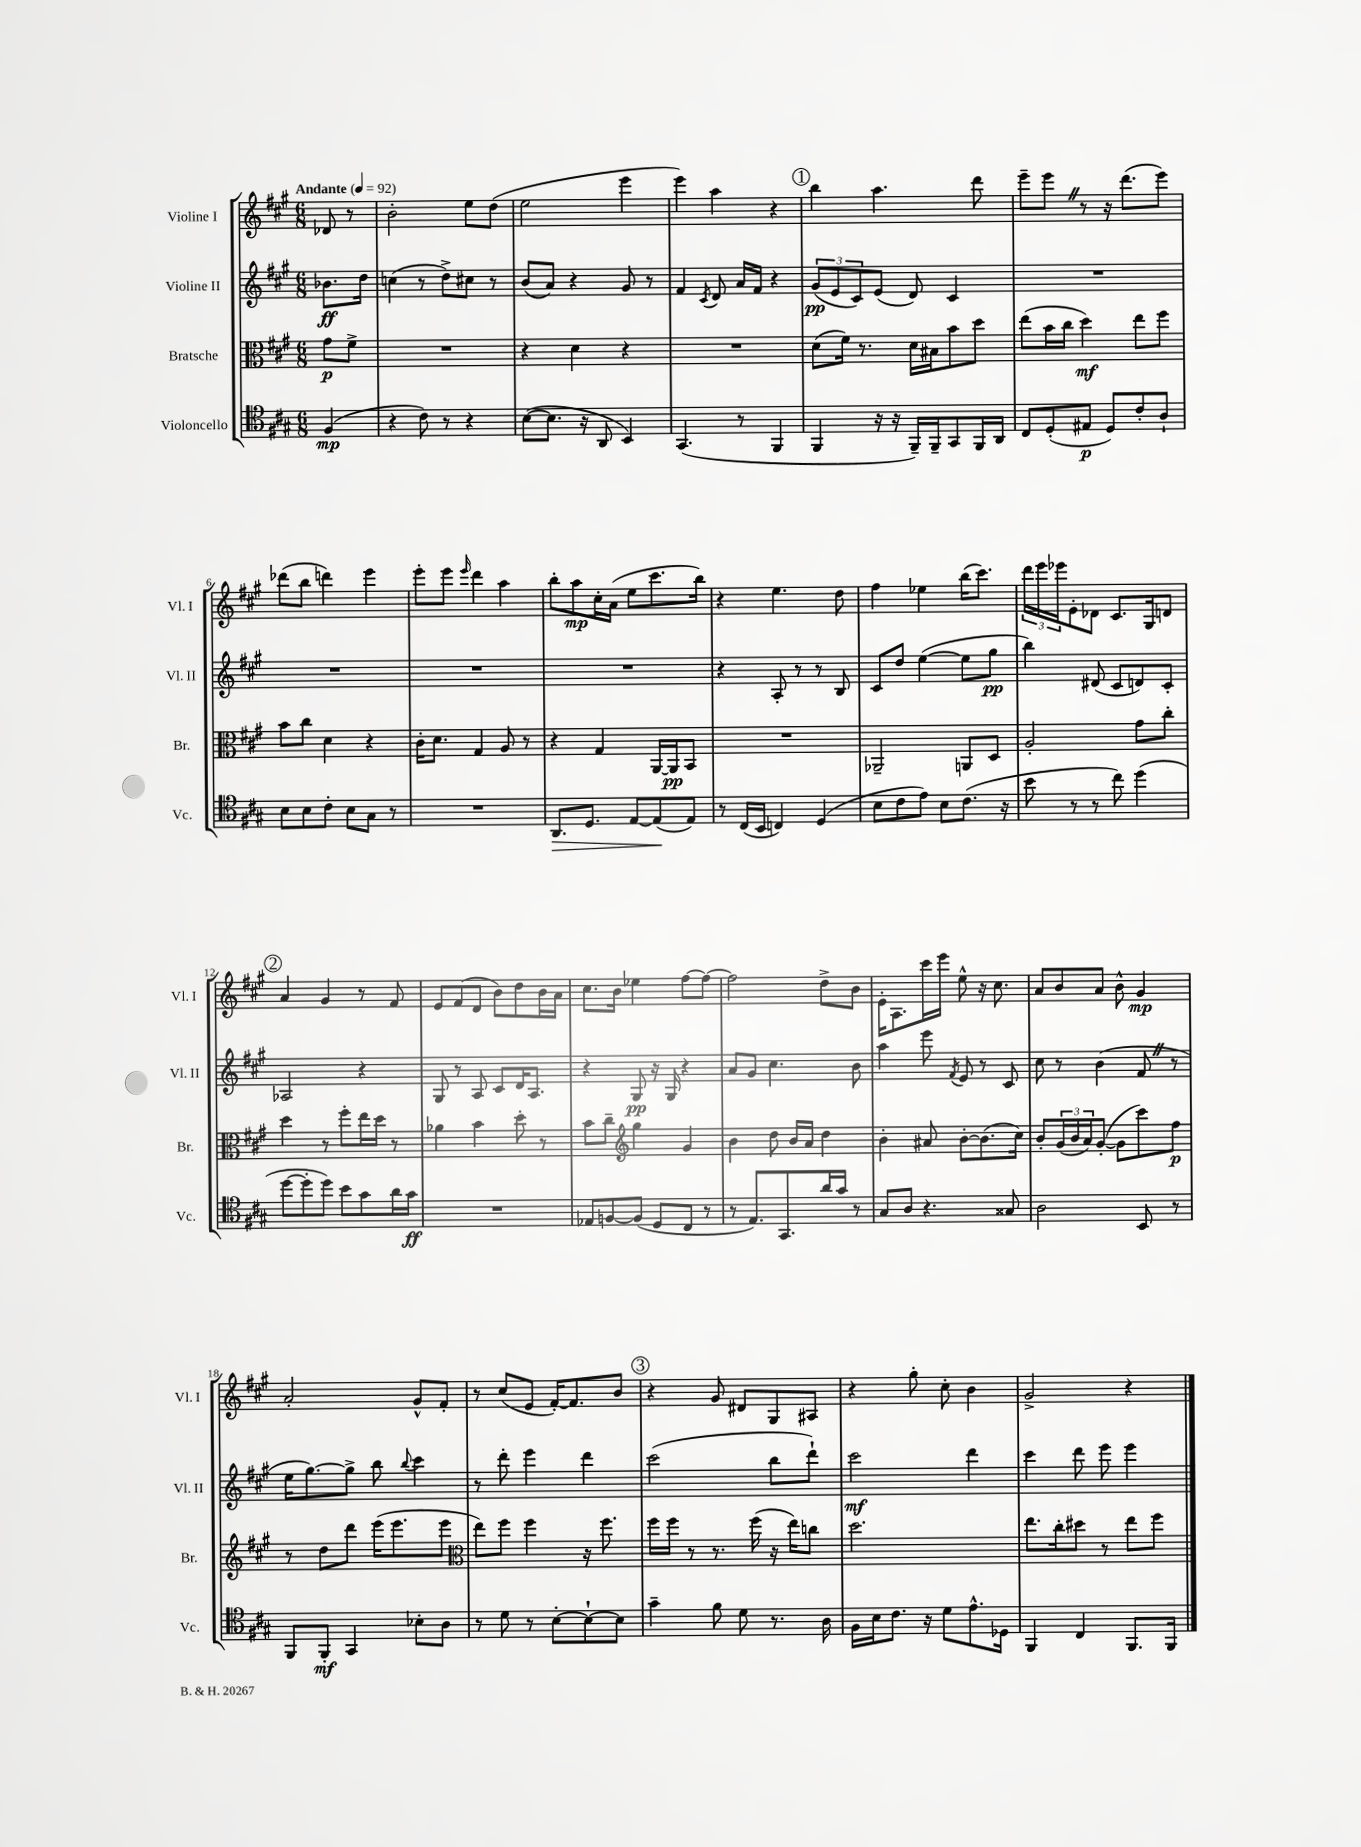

**kern	**kern	**kern	**kern
*staff4	*staff3	*staff2	*staff1
*clefC4	*clefC3	*clefG2	*clefG2
*k[f#c#g#]	*k[f#c#g#]	*k[f#c#g#]	*k[f#c#g#]
*M6/8	*M6/8	*M6/8	*M6/8
*MM92	*MM92	*MM92	*MM92
(4F#/	8g#\L	8.b-\L	8d-/
.	8f#^\J	.	8r
.	.	16dd\Jk	.
=	=	=	=
4r	2.r	(4cc\	2b'\
8c#\)	.	8r	.
8r	.	8dd^\L)	.
4r	.	8cc#\J	8ee\L
.	.	8r	(8dd\J
=	=	=	=
([8B\L	4r	(8b/L	2ee\
8.B\]J	.	8a/J)	.
.	4d\	4r	.
16r	.	.	.
8AA/	.	.	.
4BB/)	4r	8g#/	4eee\
.	.	8r	.
=	=	=	=
(4.GG#/	2.r	4f#/	4eee\)
.	.	8qc#/	.
.	.	8d/	4aa\
8r	.	16a/LL	.
.	.	16f#/JJ	.
4FF#/	.	4r	4r
=	=	=	=
4FF#/	(8d\L	(12g#/L	4bb\
.	.	12e/	.
.	16f#\Jk)	.	.
.	.	12c#/)	.
.	8.r	.	.
16r	.	(8e/J	4.aa\
16r	.	.	.
16FF#~/LL)	16d\LL	8d/)	.
16FF#~/J	16B#\J	.	.
8GG#/	8b\	4c#/	.
16FF#/L	8dd\J	.	8ddd\
16AA/JJ	.	.	.
=	=	=	=
8C#/L	(8ee\L	2.r	8eee~\L
(8D'/	16b\L	.	8eee\J
.	16cc#\JJ	.	.
8E#/J	4dd\)	.	8r
8D/L)	.	.	16r
.	.	.	(8.ddd\L
8c#'/	8ee\L	.	.
8A`/J	8ff#\J	.	8eee\J)
=	=	=	=
8B\L	8b\L	2.r	(8ddd-\L
8B\	8cc#\J	.	8bb\J
8c#'\J	4d\	.	4ddd\)
8B\L	.	.	.
8G#\J	4r	.	4eee\
8r	.	.	.
=	=	=	=
2.r	16c#'\LK	2.r	8eee'\L
.	8.d\J	.	.
.	.	.	8eee\J
.	.	.	16qqeee/
.	4G#/	.	4ddd\
.	8A/	.	4aa\
.	8r	.	.
=	=	=	=
8.AA/L	4r	2.r	8bb'\L
.	.	.	8aa\
8.D/J	.	.	.
.	4G#/	.	16cc#'\L
.	.	.	(16a\JJ
[8E/L	.	.	8ee\L
(8E/]	[16AA/LL	.	8.ccc#\
.	16AA/]J	.	.
8E/J)	8BB/J	.	.
.	.	.	16bb\Jk)
=	=	=	=
8r	2.r	4r	4r
(16C#/LL	.	.	.
16BB/JJ	.	.	.
4C/)	.	8A'/	4.ee\
.	.	8r	.
(4D/	.	8r	.
.	.	8B/	8dd\
=	=	=	=
8B\L	2AA-~/	8c#/L	4ff#\
8c#\	.	8dd/J	.
8e\J)	.	([4ee\	4ee-\
8B\L	.	.	.
(8.c#\J	8AA/L	8ee\]L	(16bb\LK
.	.	.	8.ccc#\J)
.	8D/J	8gg#\J	.
16r	.	.	.
=	=	=	=
8b\	2A'/	4bb\)	24ddd\LL
.	.	.	24eee\
.	.	.	24eee-\J
8r	.	.	8e'\
8r	.	(8d#/	8d-\J
8cc#\)	.	8c#/L	8.c#/L
(4dd\	8g#\L	8d/)	.
.	.	.	16G#/k
.	8cc#'\J	8c#'/J	8d/J
=	=	=	=
[8dd\L	4dd\	2A-/	4a/
8dd'\]	.	.	.
8dd\J)	8r	.	4g#/
8b\L	8ff#'\L	.	.
8g#\	16ee\L	4r	8r
.	16dd\JJ	.	.
16a\L	8r	.	8f#/
16g#\JJ	.	.	.
=	=	=	=
2.r	4a-\	8G#/	8e/L
.	.	8r	(8f#/
.	4b\	8A/	8d/J
.	.	8c#/L	8b\L)
.	8dd'\	16d/K	8dd\
.	.	8.A/J	.
.	8r	.	16b\L
.	.	.	16a\JJ
=	=	=	=
8E-/L	8b\L	4r	8.cc#\L
[8F/	8cc#~\J	.	.
.	.	.	16b\Jk
*	*clefG2	*	*
(8F/]J	4gg#\	8G#/	4ee-\
8D/L	.	16r	.
.	.	16G#/	.
8C#/J	4g#/	4r	[8ff#\L
8r	.	.	8ff#\_J
=	=	=	=
8r	4b\	8a/L	2ff#\]
8.E/L)	.	8g#/J	.
.	8dd\	4.cc#\	.
8.GG#/	.	.	.
.	16b/LL	.	.
.	16a/JJ	.	.
16a/L	4dd\	.	8dd^\L
16g#/JJ	.	.	.
8r	.	8b\	8b\J
=	=	=	=
8G#/L	4b'\	4aa\	16e'\LK
.	.	.	8.A\
8A/J	.	.	.
4.r	8a#/	8eee\	16ccc#\L
.	.	.	16eee\JJ
.	.	8qf#/	.
.	[8b'\L	8e/	8ee^^\
.	(8.b\]	8r	16r
.	.	.	8.cc#\
8G##/	.	8c#/	.
.	16cc#\Jk)	.	.
=	=	=	=
2A\	8b'/L	8cc#\	8a/L
.	(24g#/L	8r	8b/
.	24b/	.	.
.	24a/J)	.	.
.	([8g#'/J	(4b\	8a/J
.	8g#\]L	.	8b^^\
8BB/	8ccc#\)	8f#/	4g#/
8r	8ff#\J	8r	.
=	=	=	=
8FF#/L	8r	16ee\LK	2a'/
.	.	[8.gg#\)	.
8FF#'/J	8dd\L	.	.
4GG#/	8ddd\J	8gg#^\]J	.
.	(16eee\LK	8bb\	.
.	8.eee\	.	.
.	.	8qqbb/	.
8B-'\L	.	4ccc#\	8g#^^/L
8A\J	8eee\J	.	8f#'/J
=	=	=	=
*	*clefC3	*	*
8r	8ee\L)	8r	8r
8d\	8ff#\J	8ddd'\	(8cc#/L
8r	4ff#\	4eee\	8e/J
[8B'\L	.	.	[16f#'/LK)
.	.	.	8.f#/]
8B`\_	16r	4ddd\	.
.	8.ff#\	.	.
8B\]J	.	.	8b/J
=	=	=	=
4g#~\	16ff#\LL	(2ccc#\	4r
.	16ff#\JJ	.	.
.	8r	.	.
8f#\	8.r	.	8g#/
8d\	.	.	8d#/L
.	(16ff#\	.	.
8.r	16r	8bb\L	8G#/
.	16ee\LK)	.	.
.	8cc\J	8ddd`\J)	8A#/J
16A\	.	.	.
=	=	=	=
16F#\LL	2.dd\	2ccc#\	4r
16B\J	.	.	.
8.c#\J	.	.	.
.	.	.	8gg#'\
16r	.	.	.
8d\L	.	.	8cc#'\
8.e^^\	.	4ddd\	4b\
16D-\Jk	.	.	.
=	=	=	=
4FF#/	8.ee\L	4ccc#\	2g#^/
.	16cc#'\k	.	.
4C#/	8dd#\J	8ddd\	.
.	8r	8eee\	.
8.FF#/L	8ee\L	4eee\	4r
.	8ff#\J	.	.
16FF#/Jk	.	.	.
==	==	==	==
*-	*-	*-	*-
